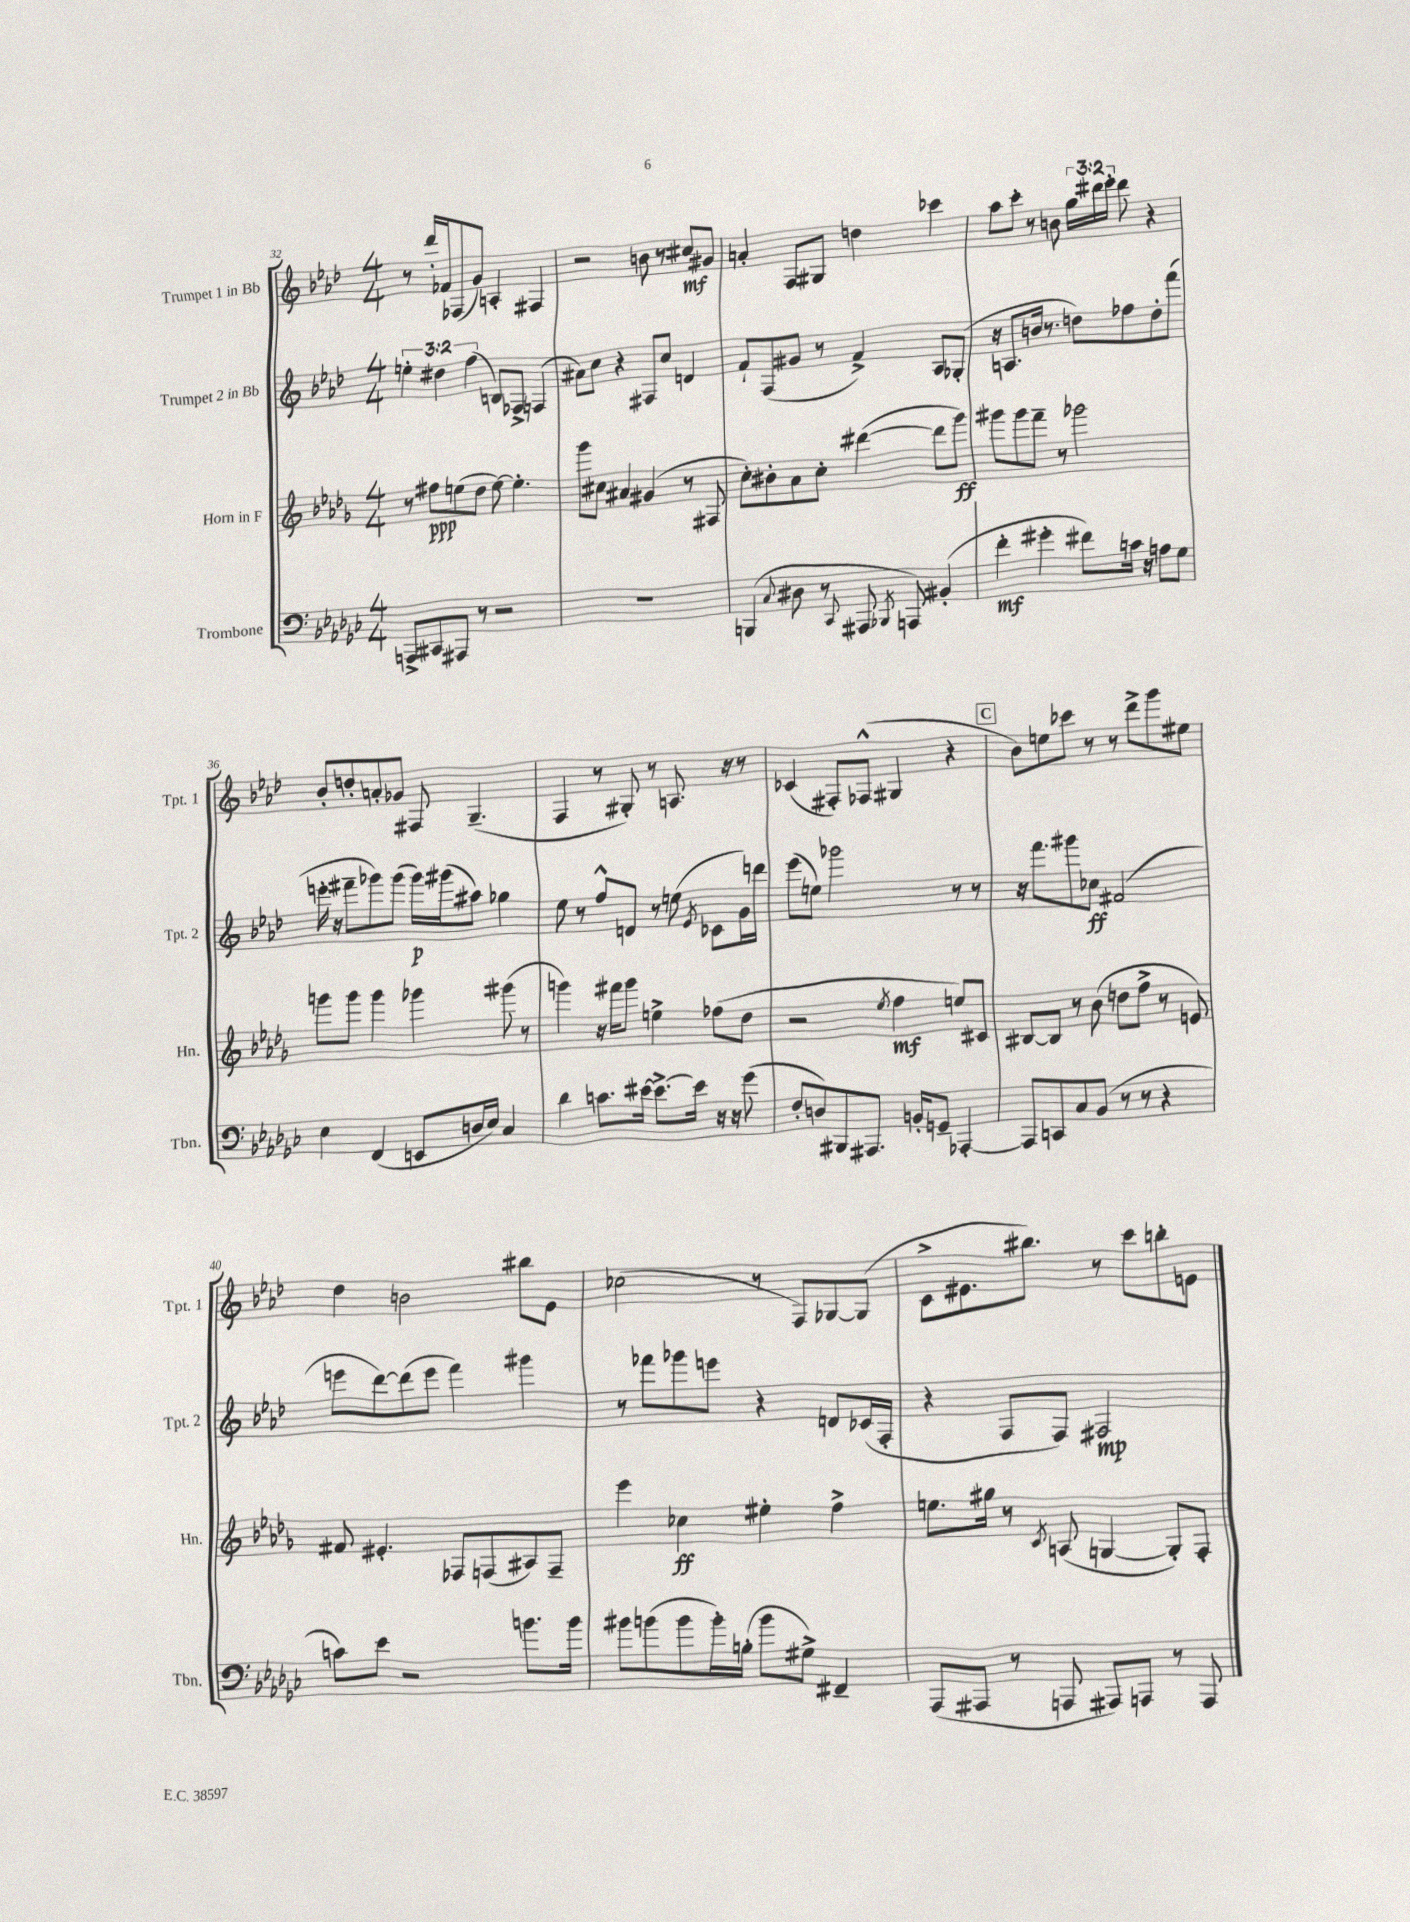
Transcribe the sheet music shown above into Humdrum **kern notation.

**kern	**kern	**kern	**kern
*staff4	*staff3	*staff2	*staff1
*clefF4	*clefG2	*clefG2	*clefG2
*k[b-e-a-d-g-c-]	*k[b-e-a-d-g-]	*k[b-e-a-d-]	*k[b-e-a-d-]
*M4/4	*M4/4	*M4/4	*M4/4
8AAA^	8r	6ee'	8r
8CC#	8ff#	.	16ddd-'
.	.	6dd#	.
.	.	.	16f-
8AAA#	(8ee	.	(8F-
.	.	(6ff	.
8r	8dd-	.	8g)
2r	[8ee)	8B)	4A'
.	4.ee']	8F-^	.
.	.	(4F	4F#
=	=	=	=
1r	8ggg-	8a#)	2r
.	8cc#	8cc	.
.	4a#	4r	.
.	(4g#	8F#	8b
.	.	8cc	8r
.	8r	4d	8cc#
.	8F#	.	8g#
=	=	=	=
(4BBB	8cc')	8f`	4a'
.	8b#'	(8F	.
8qqC-	.	.	.
8D#	8a-	8g#	8F
8r	8cc'	8r	8G#
8qqCC-	.	.	.
8AAA#	([4ddd#	4f^)	4dd
8qBBB-	.	.	.
8AAA)	.	.	.
(4BB#'	8ddd#]	8A-	4ccc-
.	8ggg-)	(8G-'	.
=	=	=	=
4f'	8ggg#	16r	8aa-
.	.	8.A	.
.	8ggg#	.	8ccc'
4g#'	8fff~	16b	8r
.	.	8.r	.
.	8r	.	8b
8f#)	2ggg-	8dd)	24gg
.	.	.	24ddd#
.	.	.	24eee-'
16c	.	8ff-	8ddd#
16r	.	.	.
8A	.	8dd'	4r
8G-	.	(8fff	.
=	=	=	=
4E-	8ggg	16eee'	8b-'
.	.	16r	.
.	8ggg	8fff#~	8dd'
(4FF	4ggg	8ggg-)	8a'
.	.	(8ggg-	8g-
8EE	4ggg-	16ggg-)	8F#
.	.	(16ggg#	.
16D	.	8aa#)	(4.G~
16E-)	.	.	.
4C-	(8ggg#	4gg-	.
.	8r	.	.
=	=	=	=
4d-	4ggg)	8ee-	4F
.	.	8r	.
8.c	16r	8ff^^	8r
.	16fff#	.	.
.	8ggg	8d	8G#')
[16e#	.	.	.
8.e#^_	4ee^	8r	8r
.	.	(8ee	8.A
16e#]	.	.	.
.	.	8qe-	.
16r	(8ff-	8c-	.
16r	.	.	16r
(8g-	8dd-	16g)	8r
.	.	16ddd	.
=	=	=	=
8F'	2r	(8eee-	(4c-
8D)	.	8ee)	.
8BBB#	.	2ggg-	8F#')
8.AAA#	.	.	(8F-^^
.	8qee-	.	.
.	4ff	.	4G#
16BB'	.	.	.
8GG~	.	.	.
[4AAA-'	8ee)	8r	4r
.	8c#	8r	.
=	=	=	=
8AAA-]	[8B#	16r	8b-)
.	.	8.fff	.
8CC	8B#]	.	8ee
8C-	8r	8ggg#	8ccc-
(8BB-	(8b-	8cc-	8r
8r	8dd	(2f#	8r
8r	8ff^	.	8ddd-^
4r	8r	.	8ggg
.	8e)	.	8ee#
=	=	=	=
8c)	8f#	8eee	4dd-
8e-	4.e#'	[8ddd-)	.
2r	.	(8ddd-]	2b
.	.	8eee	.
.	8F-	4fff)	.
.	(8F	.	.
8.b	8A#)	4ggg#	8bb#
.	8F~	.	8e-
16b	.	.	.
=	=	=	=
8b#	4eee-	8r	(2cc-
(8b	.	8fff-	.
8b	4cc-	8ggg-	.
16b')	.	8eee	.
(16B'	.	.	.
8b	4ee#'	4r	8r
8G#^)	.	.	8F)
4FF#~	4ff^	8d	[8G-
.	.	(16c-	(8G-]
.	.	16F'	.
=	=	=	=
(8AAA-	8.ee	4r	8c^
8AAA#	.	.	8.e#
.	16gg#	.	.
8r	8r	8F	.
.	.	.	8.bb#)
.	8qc	.	.
8AAA	(8A	8F)	.
8AAA#)	[4G	2F#	8r
8AAA	.	.	8ccc
8r	8G'])	.	8bb'
8AAA	8F'	.	8e
==	==	==	==
*-	*-	*-	*-
